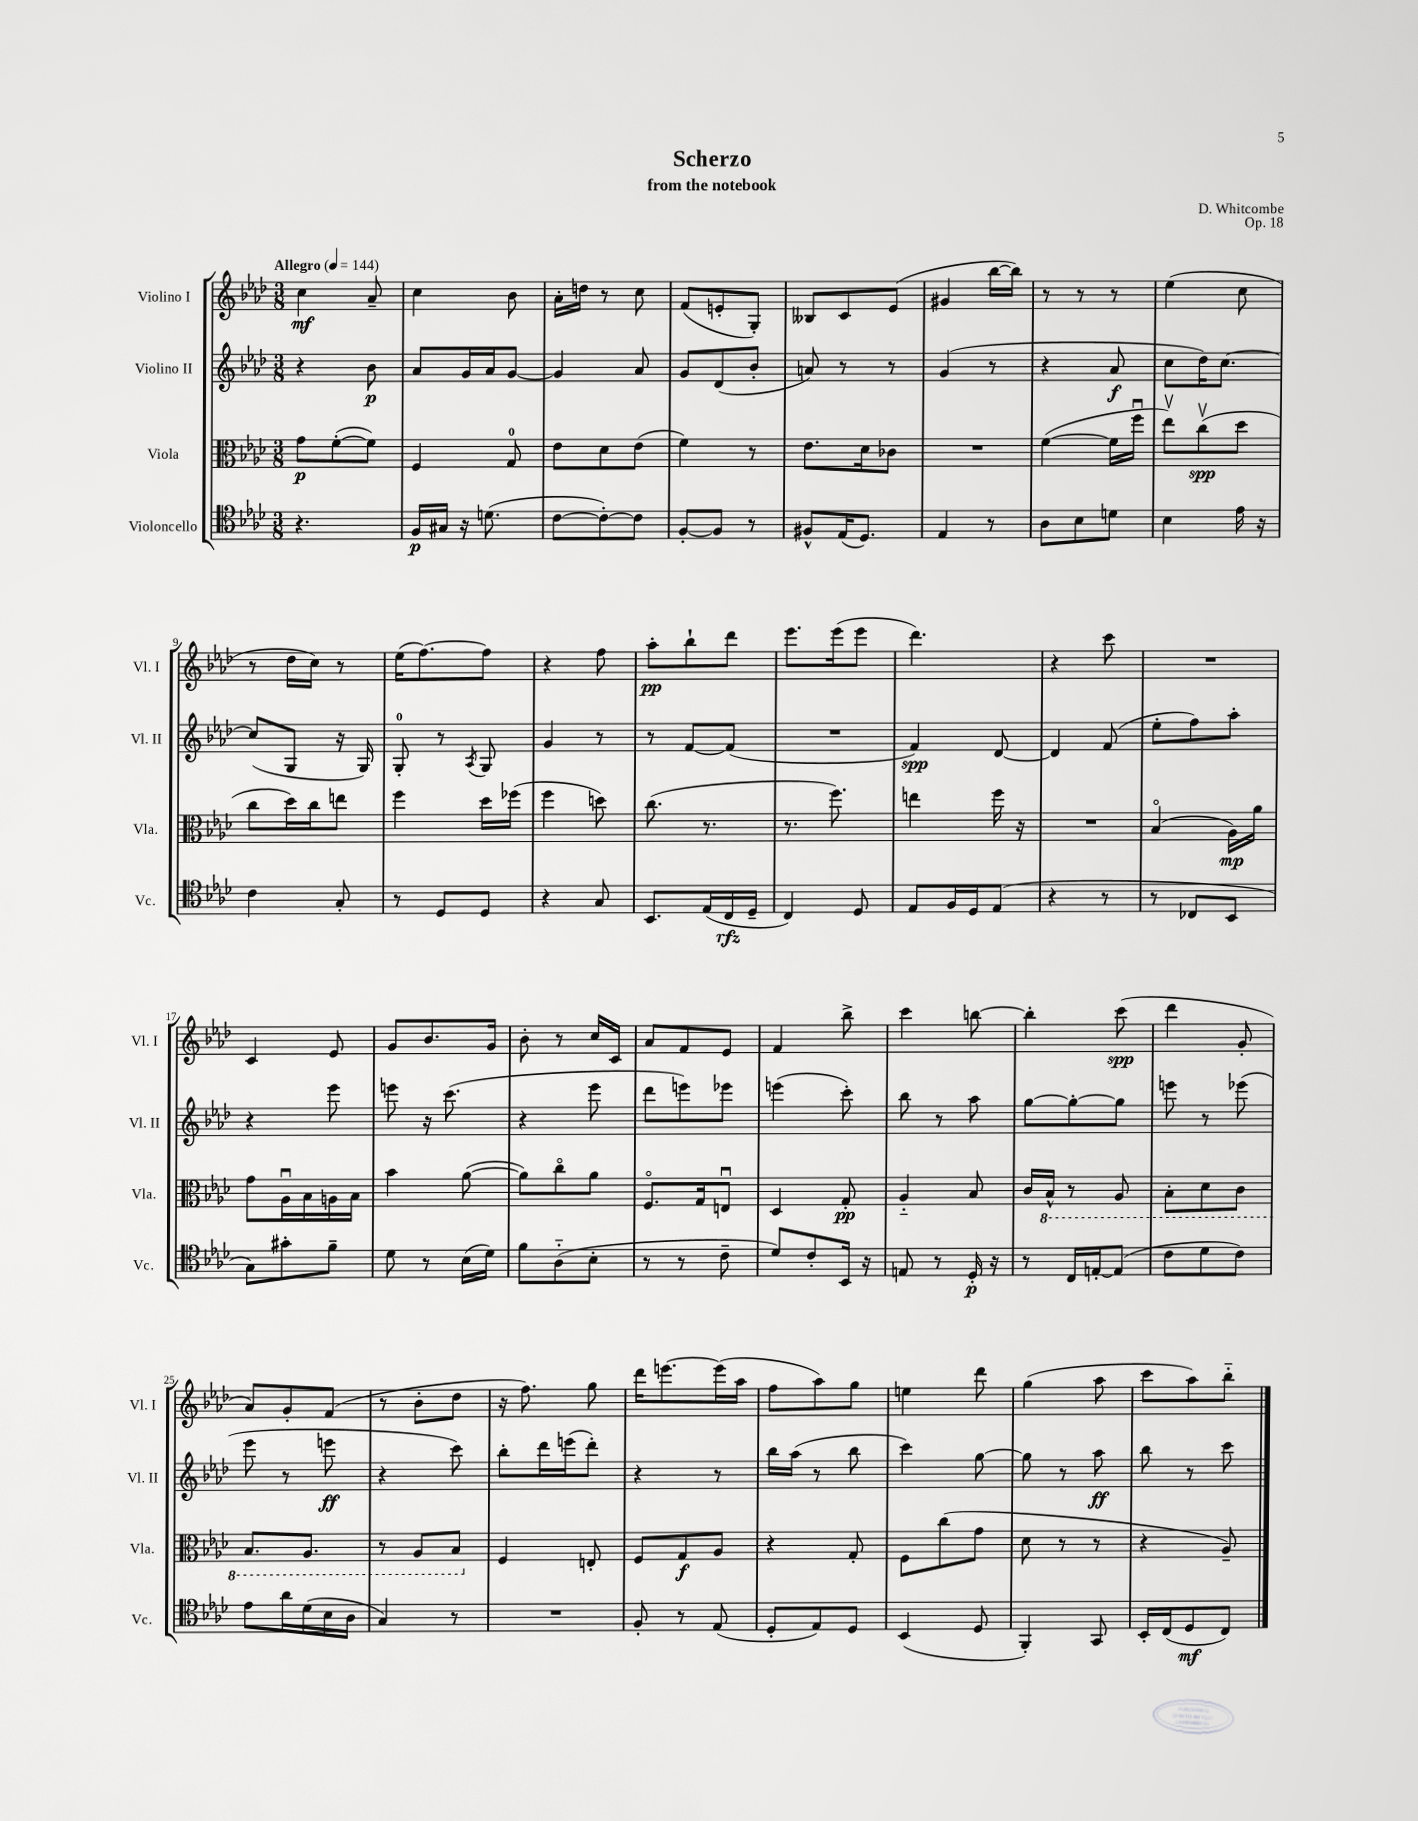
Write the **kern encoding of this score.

**kern	**kern	**kern	**kern
*staff4	*staff3	*staff2	*staff1
*clefC4	*clefC3	*clefG2	*clefG2
*k[b-e-a-d-]	*k[b-e-a-d-]	*k[b-e-a-d-]	*k[b-e-a-d-]
*M3/8	*M3/8	*M3/8	*M3/8
*MM144	*MM144	*MM144	*MM144
4.r	8g\L	4r	4cc\
.	([8f'\	.	.
.	8f\]J)	8b-\	8a-~/
=	=	=	=
16F/LL	4F/	8a-/L	4cc\
16G#/JJ	.	.	.
16r	.	16g/L	.
(8.d\	.	16a-/J	.
.	8G/	[8g/J	8b-\
=	=	=	=
[8c\L	8e-\L	4g/]	16a-'\LL
.	.	.	16dd\JJ
8c'\_)	8d-\	.	8r
8c\]J	(8e-\J	8a-/	8cc\
=	=	=	=
[8F'/L	4f\)	8g/L	(8f/L
8F/]J	.	(8d-/	8e'/
8r	8r	8b-'/J	8G'/J)
=	=	=	=
8F#^^/L	8.e-\L	8a/)	8B--/L
(16E-/K	.	8r	8c/
8.D-/J)	16d-\k	.	.
.	8c-\J	8r	(8e-/J
=	=	=	=
4E-/	4.r	(4g/	4g#/
8r	.	8r	[16bb-\LL
.	.	.	16bb-\]JJ)
=	=	=	=
8A-\L	([4f\	4r	8r
8B-\	.	.	8r
8d\J	16f\]LL	8a-/	8r
.	16ffu\JJ	.	.
=	=	=	=
4B-\	8ee-v\L)	8cc\L	(4ee-\
.	(8ccv\	16dd-\K)	.
.	.	[8.cc\J	.
16e-\	8dd-\J	.	8cc\
16r	.	.	.
=	=	=	=
4c\	8cc\L	(8cc/]L	8r
.	16dd-\L)	8G/J	16dd-\LL
.	16cc\J	.	16cc\JJ)
8G'/	8ee\J	16r	8r
.	.	16G/)	.
=	=	=	=
8r	4ff\	8G'/	(16ee-\LK
.	.	.	[8.ff\)
8D-/L	.	8r	.
.	.	8qA-/	.
8D-/J	16dd-\LL	8G/	8ff\]J
.	(16ff-\JJ	.	.
=	=	=	=
4r	4ff\	4g/	4r
8G/	8dd\)	8r	8ff\
=	=	=	=
8.BB-/L	(8.cc\	8r	8aa-'\L
.	.	[8f/L	8bb-`\
(16E-/L	8.r	.	.
16C/	.	(8f/]J	8ddd-\J
16D-~/JJ	.	.	.
=	=	=	=
4C/)	8.r	4.r	8.eee-\L
.	8.ff\)	.	(16eee-\k
8D-/	.	.	8eee-\J
=	=	=	=
8E-/L	4ee\	4f/)	4.ddd-\)
16F/L	.	.	.
16D-/J	.	.	.
(8E-/J	16ff\	[8d-/	.
.	16r	.	.
=	=	=	=
4r	4.r	4d-/]	4r
8r	.	(8f/	8ccc\
=	=	=	=
8r	(4B-o/	8ee-'\L	4.r
8C-/L	.	8ff\)	.
8BB-/J	16A-\LL)	8aa-'\J	.
.	16a-\JJ	.	.
=	=	=	=
8G\L)	8g\L	4r	4c/
8g#'\	16A-u\L	.	.
.	16B-\	.	.
8f~\J	16A\	8eee-\	8e-/
.	16B-\JJ	.	.
=	=	=	=
8d-\	4b-\	8eee\	8g/L
8r	.	16r	8.b-/
.	.	(8.ccc\	.
(16B-\LL	([8a-\	.	.
16d-\JJ)	.	.	16g/Jk
=	=	=	=
8f\L	8a-\]L)	4r	8b-'\
(8A-'~\	8cco\	.	8r
8B-'\J	8a-\J	8eee-\	16cc/LL
.	.	.	16c/JJ
=	=	=	=
8r	8.Fo/L	8ddd-\L	8a-/L
8r	.	8eee\)	8f/
.	16G/k	.	.
8c~\	8Eu/J	8eee-\J	8e-/J
=	=	=	=
8d-/L)	4D-/	(4eee\	4f/
8c'/	.	.	.
16BB-/Jk	8G'/	8ccc'\)	8bb-^\
16r	.	.	.
=	=	=	=
8E/	4A-'~/	8bb-\	4ccc\
8r	.	8r	.
16D-'/	8B-/	8aa-\	[8bb\
16r	.	.	.
=	=	=	=
8r	16c/LL	[8gg\L	4bb'\]
.	16BB-^^/JJ	.	.
16C/LL	8r	8gg'\_	.
[16E'/J	.	.	.
(8E/]J	8AA-/	8gg\]J	(8ccc\
=	=	=	=
8c\L	8BB-'\L	8eee\	4ddd-\
8d-\	8D-\	8r	.
8c\J)	8C\J	(8eee-\	8g'/
=	=	=	=
8e-\L	8.BB-/L	8eee-\	8a-/L)
16a-\L	.	8r	8g'/
(16d-\	8.AA-/J	.	.
16B-\	.	8eee\	(8f/J
16A-\JJ	.	.	.
=	=	=	=
4G/)	8r	4r	8r
.	8AA-/L	.	8b-'\L
8r	8BB-/J	8ccc\)	8dd-\J
=	=	=	=
4.r	4F/	8bb-'\L	16r
.	.	.	8.ff\)
.	.	16ddd-\L	.
.	.	(16eee\J	.
.	8E'/	8ddd-'\J)	8gg\
=	=	=	=
8F'/	8F/L	4r	16ddd-\LK
.	.	.	[8.eee\
8r	8G/	.	.
(8E-/	8A-/J	8r	(16eee\]L
.	.	.	16aa-\JJ
=	=	=	=
8D-'/L	4r	16bb-\LL	8ff\L
.	.	(16aa-\JJ	.
8E-/)	.	8r	8aa-\)
8D-/J	8G'/	8bb-\	8gg\J
=	=	=	=
(4BB-/	8F\L	4ccc\)	4ee\
.	(8cc\	.	.
8D-/	8g\J	[8gg\	8ddd-\
=	=	=	=
4FF'/)	8d-\	8gg\]	(4gg\
.	8r	8r	.
8GG/	8r	8aa-\	8aa-\
=	=	=	=
16BB-'/LL	4r	8bb-\	8ccc\L
(16C/J	.	.	.
8D-/	.	8r	8aa-\)
8C/J)	8A-~/)	8ccc\	8bb-'~\J
==	==	==	==
*-	*-	*-	*-
